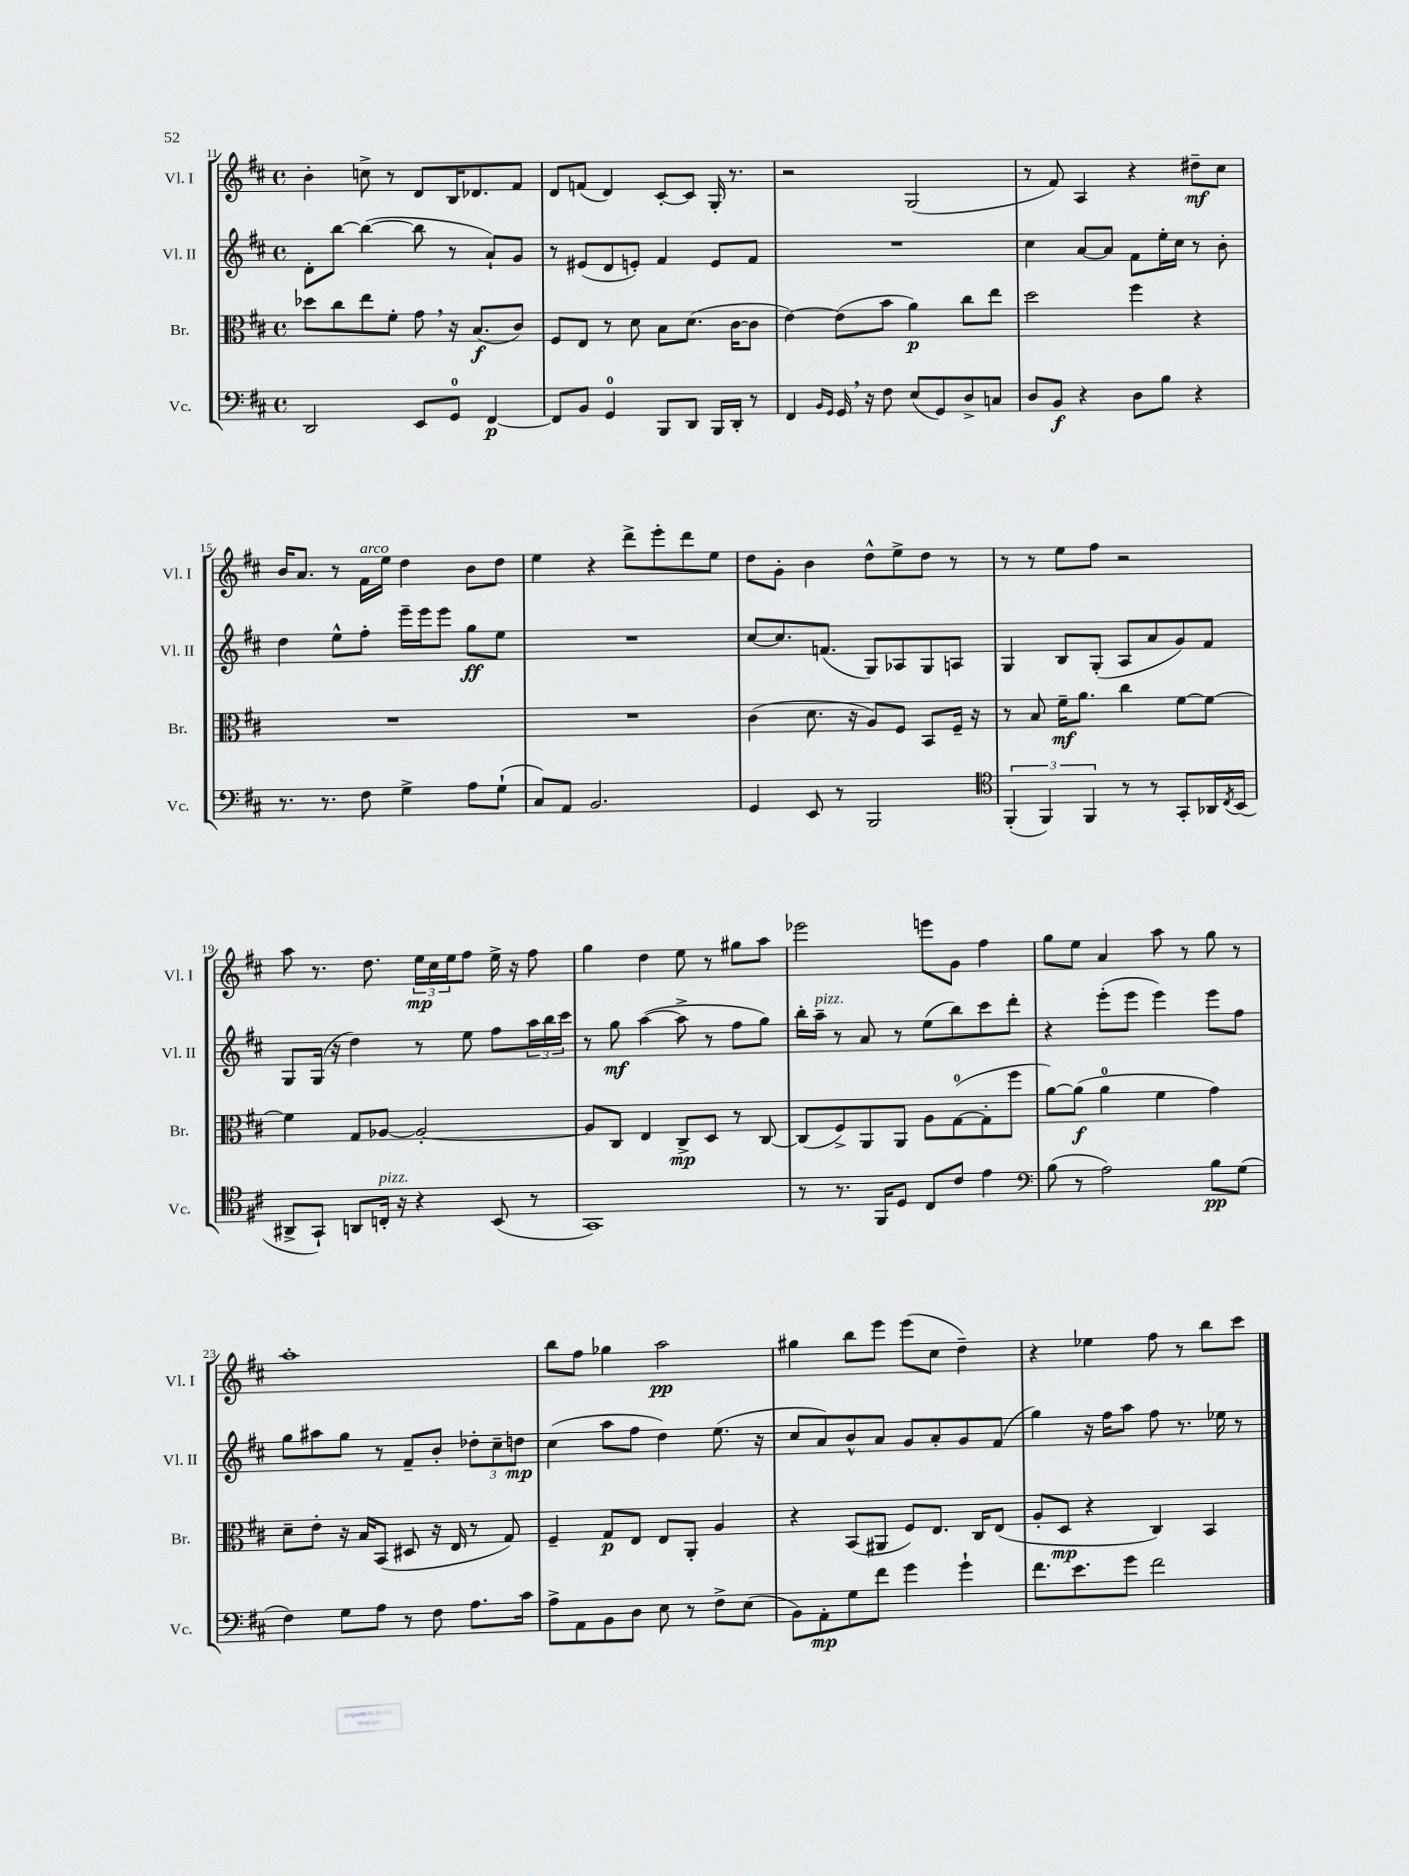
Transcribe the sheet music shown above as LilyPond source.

<<
\new StaffGroup <<
\new Staff = "s0" \with { instrumentName = "Vl. I" shortInstrumentName = "Vl. I" } {
    \clef treble \key d \major \defaultTimeSignature \time 4/4
    b'4-. c''8-> r8 d'8 b16 des'8. fis'8 |
    d'8 f'8( d'4) cis'8~-. cis'8 g16-. r8. |
    r2 g2( |
    r8 fis'8) a4 r4 dis''8--\mf cis''8 |
    b'16 a'8. r8 fis'16^\markup { \italic "arco" } e''16 d''4 b'8 d''8 |
    e''4 r4 d'''8-> e'''8-. d'''8 e''8 |
    d''8 g'8-. b'4 d''8-^ e''8-> d''8 r8 |
    r8 r8 e''8 fis''8 r2 |
    a''8 r8. d''8. \tuplet 3/2 { e''16\mp cis''16 e''16 } fis''8 e''16-> r16 fis''8 |
    g''4 d''4 e''8 r8 gis''8 a''8 |
    ees'''2 e'''8 g'8 fis''4 |
    g''8 e''8 a'4 a''8 r8 g''8 r8 |
    a''1-. |
    b''8 fis''8 ges''4 a''2\pp |
    gis''4 b''8 e'''8 e'''8( cis''8 d''4--) |
    r4 ees''4 fis''8 r8 b''8 cis'''8 \bar "|." |
}
\new Staff = "s1" \with { instrumentName = "Vl. II" shortInstrumentName = "Vl. II" } {
    \clef treble \key d \major \defaultTimeSignature \time 4/4
    d'8-. b''8~ b''4~( b''8 r8 a'8-!) g'8 |
    r8 eis'8( d'8 e'8-.) fis'4 e'8 fis'8 |
    R1 |
    cis''4 a'8~ a'8 fis'8 e''16-. cis''16 r8 b'8-. |
    d''4 e''8-^ fis''8-. e'''16-- e'''16 e'''8 g''8\ff e''8 |
    R1 |
    cis''8~ cis''8. f'8.( g8) aes8 g8 a8 |
    g4 b8 g8-.( a8 a'8 g'8) fis'8 |
    g8 g16( r16 d''4) r8 e''8 fis''8 \tuplet 3/2 { a''16 b''16 cis'''16 } |
    r8 g''8\mf a''4~( a''8-> r8 fis''8 g''8) |
    b''16-. a''16--^\markup { \italic "pizz." } r8 a'8 r8 e''8( b''8) cis'''8 d'''8-. |
    r4 e'''8-.( e'''8 e'''4) e'''8 fis''8 |
    g''8 ais''8 g''8 r8 fis'8-- b'8-. \tuplet 3/2 { des''8-. cis''8-- d''8\mp } |
    cis''4( a''8 fis''8 d''4) e''8.( r16 |
    cis''8 a'8) b'8-^ a'8 g'8 a'8-. g'8 fis'8( |
    g''4) r16 fis''16 a''8 fis''8 r8. ees''16 r8 \bar "|." |
}
\new Staff = "s2" \with { instrumentName = "Br." shortInstrumentName = "Br." } {
    \clef alto \key d \major \defaultTimeSignature \time 4/4
    des''8 cis''8 e''8 fis'8-. g'8 \breathe r16 b8.\f( cis'8) |
    fis8 e8 r8 d'8 b8 d'8.( cis'16~ cis'8 |
    e'4~) e'8( b'8 a'4\p) cis''8 e''8 |
    d''2 fis''4 r4 |
    R1 |
    R1 |
    cis'4( d'8. r16 a8) fis8 b,8 fis16-- r16 |
    r8 b8 fis'16--\mf a'8. cis''4 fis'8~ fis'8~ |
    fis'4 g8 aes8~ aes2~-. |
    aes8 cis8 e4 cis8->\mp d8 r8 cis8~ |
    cis8( fis8->) a,8 a,8 a8 g8-0~( g8-. fis''8 |
    a'8~) a'8\f( a'4-0 fis'4 g'4) |
    d'8-- e'8-. r16 b16 b,8( dis8 r16 e16 r8 g8) |
    fis4-- g8\p e8 e8 a,8-. a4 |
    r4 b,8( ais,8 fis8) e8. cis16 e8( |
    a8-. d8\mp r4 cis4) b,4 \bar "|." |
}
\new Staff = "s3" \with { instrumentName = "Vc." shortInstrumentName = "Vc." } {
    \clef bass \key d \major \defaultTimeSignature \time 4/4
    d,2 e,8 g,8-0 fis,4~\p |
    fis,8 b,8 g,4-0 b,,8 d,8 b,,16 d,16-. r8 |
    fis,4 \grace { b,16 g,16 } g,16 \breathe r16 fis8 e8( g,8) d8-> c8 |
    d8 b,8\f r4 d8 b8 r4 |
    r8. r8. fis8 g4-> a8 g8-!( |
    cis8) a,8 b,2. |
    g,4 e,8 r8 b,,2 |
    \clef tenor \tuplet 3/2 { fis,4-.( fis,4) fis,4 } r8 r8 g,8-. aes,16 \acciaccatura { cis8 } b,16( |
    ais,8-> g,8-!) a,8 c16-.^\markup { \italic "pizz." } r16 r4 b,8( r8 |
    g,1) |
    r8 r8. fis,16 d8 cis8 cis'8 e'4 |
    \clef bass b8( r8 a2) b8\pp g8( |
    fis4) g8 a8 r8 fis8 a8. cis'16 |
    a8-> a,8 b,8 d8 e8 r8 fis8-> e8( |
    b,8) a,8-.\mp g8 fis'8 g'4 g'4-! |
    fis'8. e'8. g'8 fis'2 \bar "|." |
}
>>
>>
\layout { \context { \Score currentBarNumber = #11 } }
